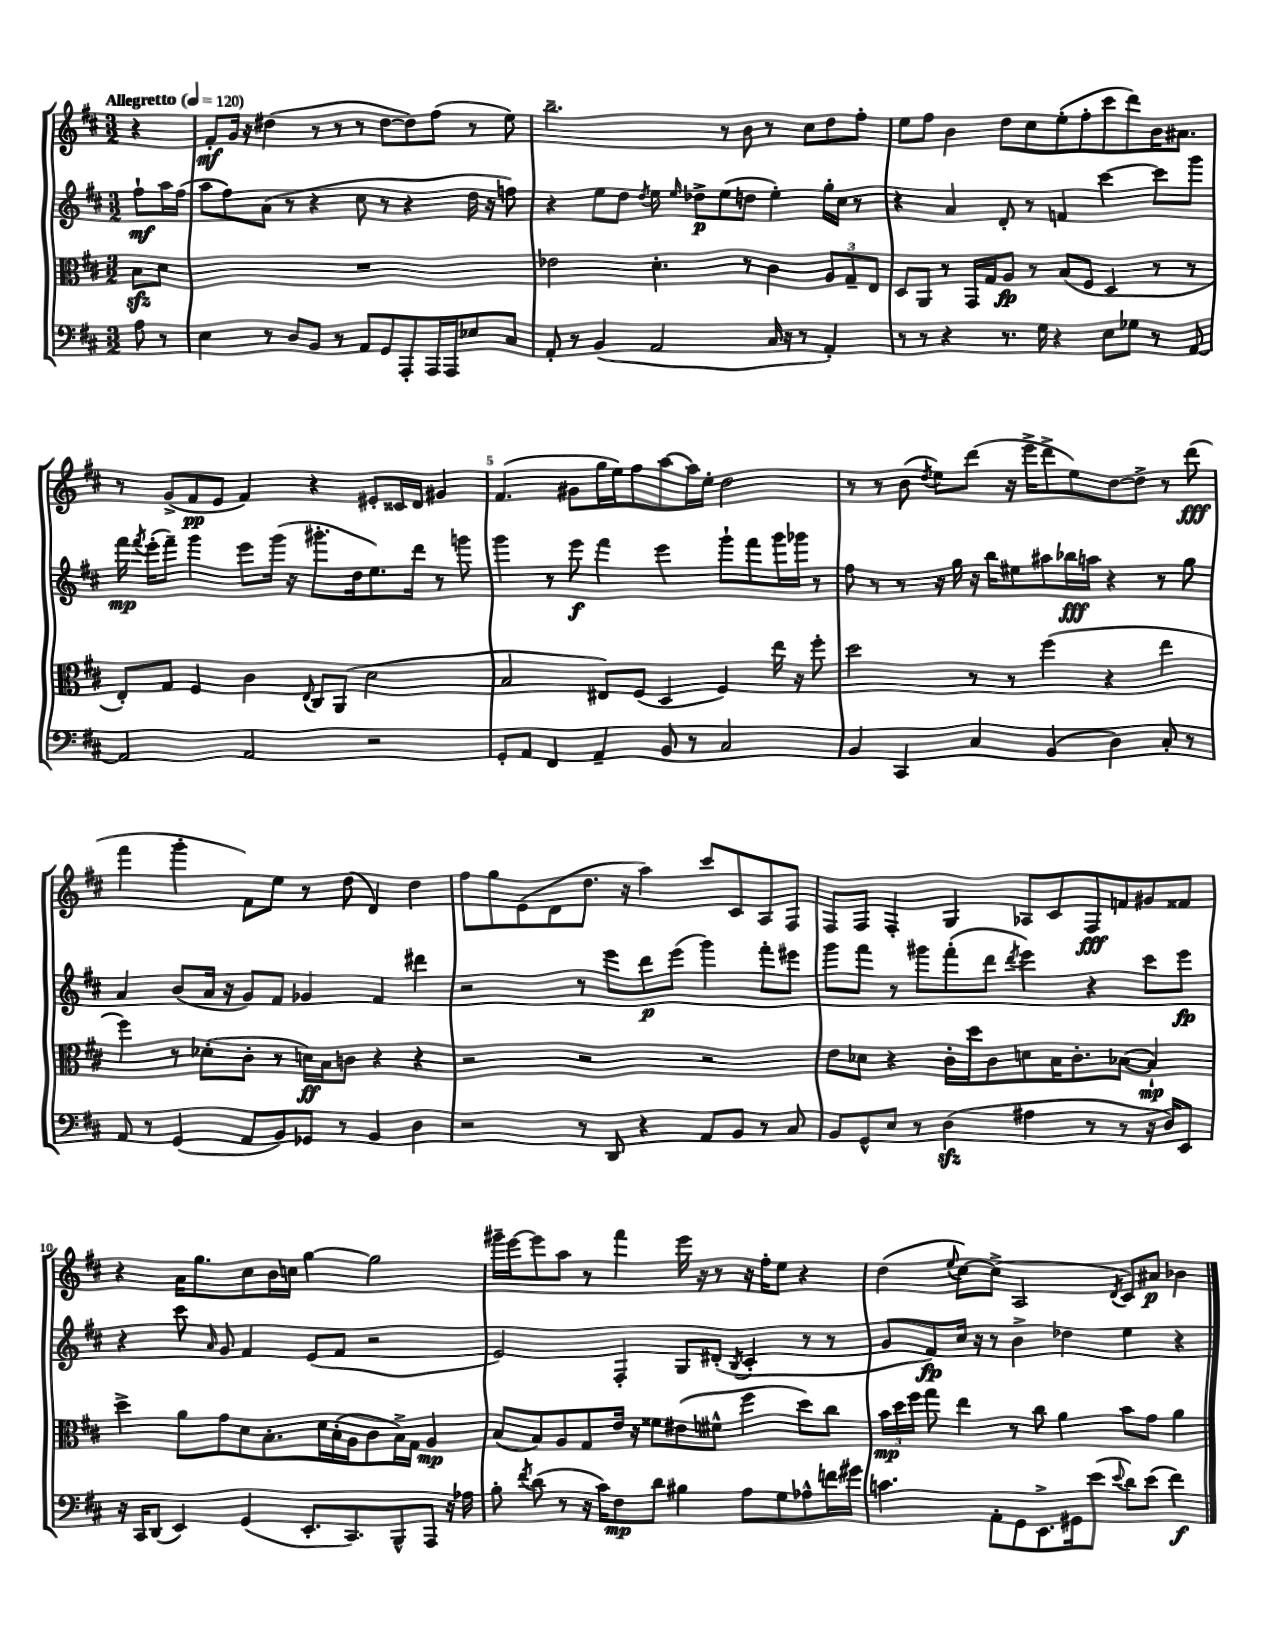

**kern	**kern	**kern	**kern
*staff4	*staff3	*staff2	*staff1
*clefF4	*clefC3	*clefG2	*clefG2
*k[f#c#]	*k[f#c#]	*k[f#c#]	*k[f#c#]
*M3/2	*M3/2	*M3/2	*M3/2
*MM120	*MM120	*MM120	*MM120
8A\	8B\L	8ff#`\L	4r
8r	8d\J	16aa\L	.
.	.	(16ff#\JJ	.
=	=	=	=
4E\	1.r	8aa\L	8f#'/L
.	.	8ff#\)	16g/Jk
.	.	.	16r
8r	.	(8a\J	(4dd#\
8D/L	.	8r	.
8BB/J	.	4r	8r
8r	.	.	8r
8AA/L	.	8cc#\	8r
8GG/	.	8r	[8dd#\L
8AAA'/	.	4r	8dd#\])
16AAA/L	.	.	(8ff#\J
16AAA/J	.	.	.
8E-/	.	16dd\	8r
.	.	16r	.
8C#/J	.	8ff\)	8ee\)
=	=	=	=
8AA'/	2e-\	4r	2.bb~\
8r	.	.	.
(4BB/	.	8ee\L	.
.	.	8dd\J	.
.	.	8qdd/	.
2AA/	4.d'\	8ee\	.
.	.	16qqee/	.
.	.	8dd-^\L	.
.	.	(8ee\	8r
.	8r	8dd\J	8b\
16C#/	4c#\	4ee'\)	8r
16r	.	.	.
8r	.	.	8cc#\L
4AA'/)	12A/L	16gg'\LL	8dd\
.	.	16cc#\JJ	.
.	12G~/	.	.
.	.	8r	8ff#'\J
.	12E/J	.	.
=	=	=	=
8r	8D/L	4r	8ee\L
8r	8AA/J	.	8ff#\J
4r	8r	4a/	4b\
.	16GG/LL	.	.
.	16G/J	.	.
8.r	8A/J	8d'/	8dd\L
.	8r	8r	8cc#\
16G\	.	.	.
4r	(8B/L	4f/	(8ee'\
.	8F#/J	.	8ff#'\
8E\L	4D/	[4ccc#\	8ccc#\
8G-\J	.	.	8ddd\)
8r	8r	8ccc#\]L	16b\K
.	.	.	8.a#\J
[8AA/	8r	8ggg\J	.
=	=	=	=
2AA/]	8E'/L)	16fff#\	8r
.	.	8qfff#/	.
.	.	(16eee'\LK	.
.	8G/J	8fff#~\J)	(8g^/L
.	4F#/	4ggg\	8f#/
.	.	.	8e/J
2AA/	4c#\	8eee\L	4f#/)
.	.	(16ggg\Jk	.
.	.	16r	.
.	8qqE/	.	.
.	8C#/L	8.ggg#'\L	4r
.	(8AA/J	.	.
.	.	16dd\k	.
2r	2d\	8.ee\)	8e#'/L
.	.	.	16c##/L
.	.	16ddd\Jk	16d/JJ
.	.	8r	4g#/
.	.	8ggg\	.
=	=	=	=
8GG'/L	2B/	4ggg\	(4.f#/
8AA/J	.	.	.
4FF#/	.	8r	.
.	.	8eee\	8g#\L
4AA~/	8E#/L)	4fff#\	16gg\L
.	.	.	16ee\J)
.	(8F#/J	.	8ff#\
8BB/	4D/	4eee\	[8aa\
8r	.	.	16aa\]L
.	.	.	16ee'\JJ
2C#/	4F#/)	8ggg`\L	2dd\
.	.	8fff#\	.
.	16ee\	16ggg\L	.
.	16r	16ggg-\JJ	.
.	8ff#'\	8r	.
=	=	=	=
4BB/	2dd\	8ff#\	8r
.	.	8r	8r
4CC#/	.	8r	(8b\
.	.	.	8qdd/
.	.	16r	8ee\L)
.	.	16gg\	.
4C#/	8r	16r	(8ddd\J
.	.	16bb\LK	.
.	8r	8ee#\	16r
.	.	.	16eee^\LK
(4BB/	(4ff#\	8aa#\	8ddd^\
.	.	16bb-\L	8ee\)
.	.	16aa\JJ	.
4D\)	4r	4r	[8dd\
.	.	.	8dd^\]J
8C#'/	4ee\	8r	8r
8r	.	8gg\	(8ddd\
=	=	=	=
8AA/	4ff#\)	4a/	4fff#\
8r	.	.	.
(4GG/	8r	(8b/L	4ggg'\
.	(8d-'\L	16a/Jk	.
.	.	16r	.
8AA/L	8c#'\J	8g/L)	8f#\L)
8BB/)	8r	8f#/J	8ee\J
8GG-/J	16d\LL)	4g-/	8r
.	16B\J	.	.
8r	8c\J	.	(8dd\
4BB/	4r	4f#/	4d/)
4D\	4r	4ddd#\	4dd\
=	=	=	=
2r	2r	2r	8ff#\L
.	.	.	8gg\
.	.	.	(8e\
.	.	.	8d\
8r	2r	8r	8.dd\J
8DD/	.	8eee\L	.
.	.	.	16r
4r	.	8ddd\	4aa\)
.	.	(8eee\J	.
8AA/L	2r	4ggg\)	8ccc#/L
8BB/J	.	.	8c#/
8r	.	8fff#'\L	8A/
8C#/	.	8eee#\J	8F#/J
=	=	=	=
8BB/L	8e\L	8ggg\L	8F#/L
8GG^^/	8d-\J	8fff#\J	8F#/J
8E/J	4r	8r	4F#'/
8r	.	8ggg#\L	.
(4D\	16c#'\LL	(8fff#'\	4G/
.	16dd\J	.	.
.	8c#\	8ddd\J	.
.	.	8qddd/	.
4A#\	8d\	4eee\)	8A-/L
.	16B\K	.	8c#/
.	8.c#'\	.	.
8r	.	4r	8F#/
8r	([8B-\J	.	8f/
16r	4B-`/])	8ccc#\L	8g#/
16D/LK)	.	.	.
8EE/J	.	8eee\J	8f##/J
=	=	=	=
16r	4dd^\	4r	4r
16CC#/LK	.	.	.
(8DD/J	.	.	.
4EE/)	8a\L	8ccc#\	16a\LK
.	.	.	8.gg\
.	.	16qqa/	.
.	8g\	8g/	.
(4GG/	8d\	4f#/	8cc#\
.	8.B'\	.	16b\L
.	.	.	16cc\JJ
8.EE'/L	.	(8e/L	[4gg\
.	16d\L	.	.
.	(16B'\	8f#/J	.
8.CC#/)	16A\J	.	.
.	8c#\	2r	2gg\]
8BBB^^/	16B^\L)	.	.
.	16G\JJ	.	.
8AAA/J	4A/	.	.
16r	.	.	.
16A-\	.	.	.
=	=	=	=
8B'\	(8B/L	2e/)	16ggg#~\LL
.	.	.	[16eee\J
8qf#/	.	.	.
(8d\	8B/)	.	8eee\]
8r	8A/	.	8aa\J
16r	8G/	.	8r
16c#\LK)	.	.	.
8F#\	16e/Jk	4F#'/	4fff#\
.	16r	.	.
8d\J	8f##\L	.	.
4B#\	(8e#\	8G/L	16eee\
.	.	.	16r
.	8f#^^\J	(8d#'/J	8r
.	.	8qB/	.
8A\L	4ff#\	4c#'/	16r
.	.	.	16ff#'\LK
8G\	.	.	8ee\J
8A-^^\	8dd\L)	8r	4r
16f\L	8cc#\J	8r	.
16g#\JJ	.	.	.
=	=	=	=
4.c\	24b\LL	8g/L	(4dd\
.	24dd\	.	.
.	24ff#\JJ	.	.
.	8gg\	8f#/)	.
.	.	.	8qqee/
.	4ee\	16cc#/Jk	[8cc#\L)
.	.	16r	.
8AA'\L	.	8r	(8cc#^\]J
8GG\	8r	4b^\	2A/
8.EE^\	8cc#\	.	.
.	4a\	4dd-\	.
16GG#\k	.	.	.
(8e\J	.	.	.
8qqe/	.	.	8qd/
8d\L)	8b\L	4ee\	8c#/L)
(8e\J	8g\J	.	8a#/J
4f#\)	4a\	4r	4b-\
==	==	==	==
*-	*-	*-	*-
